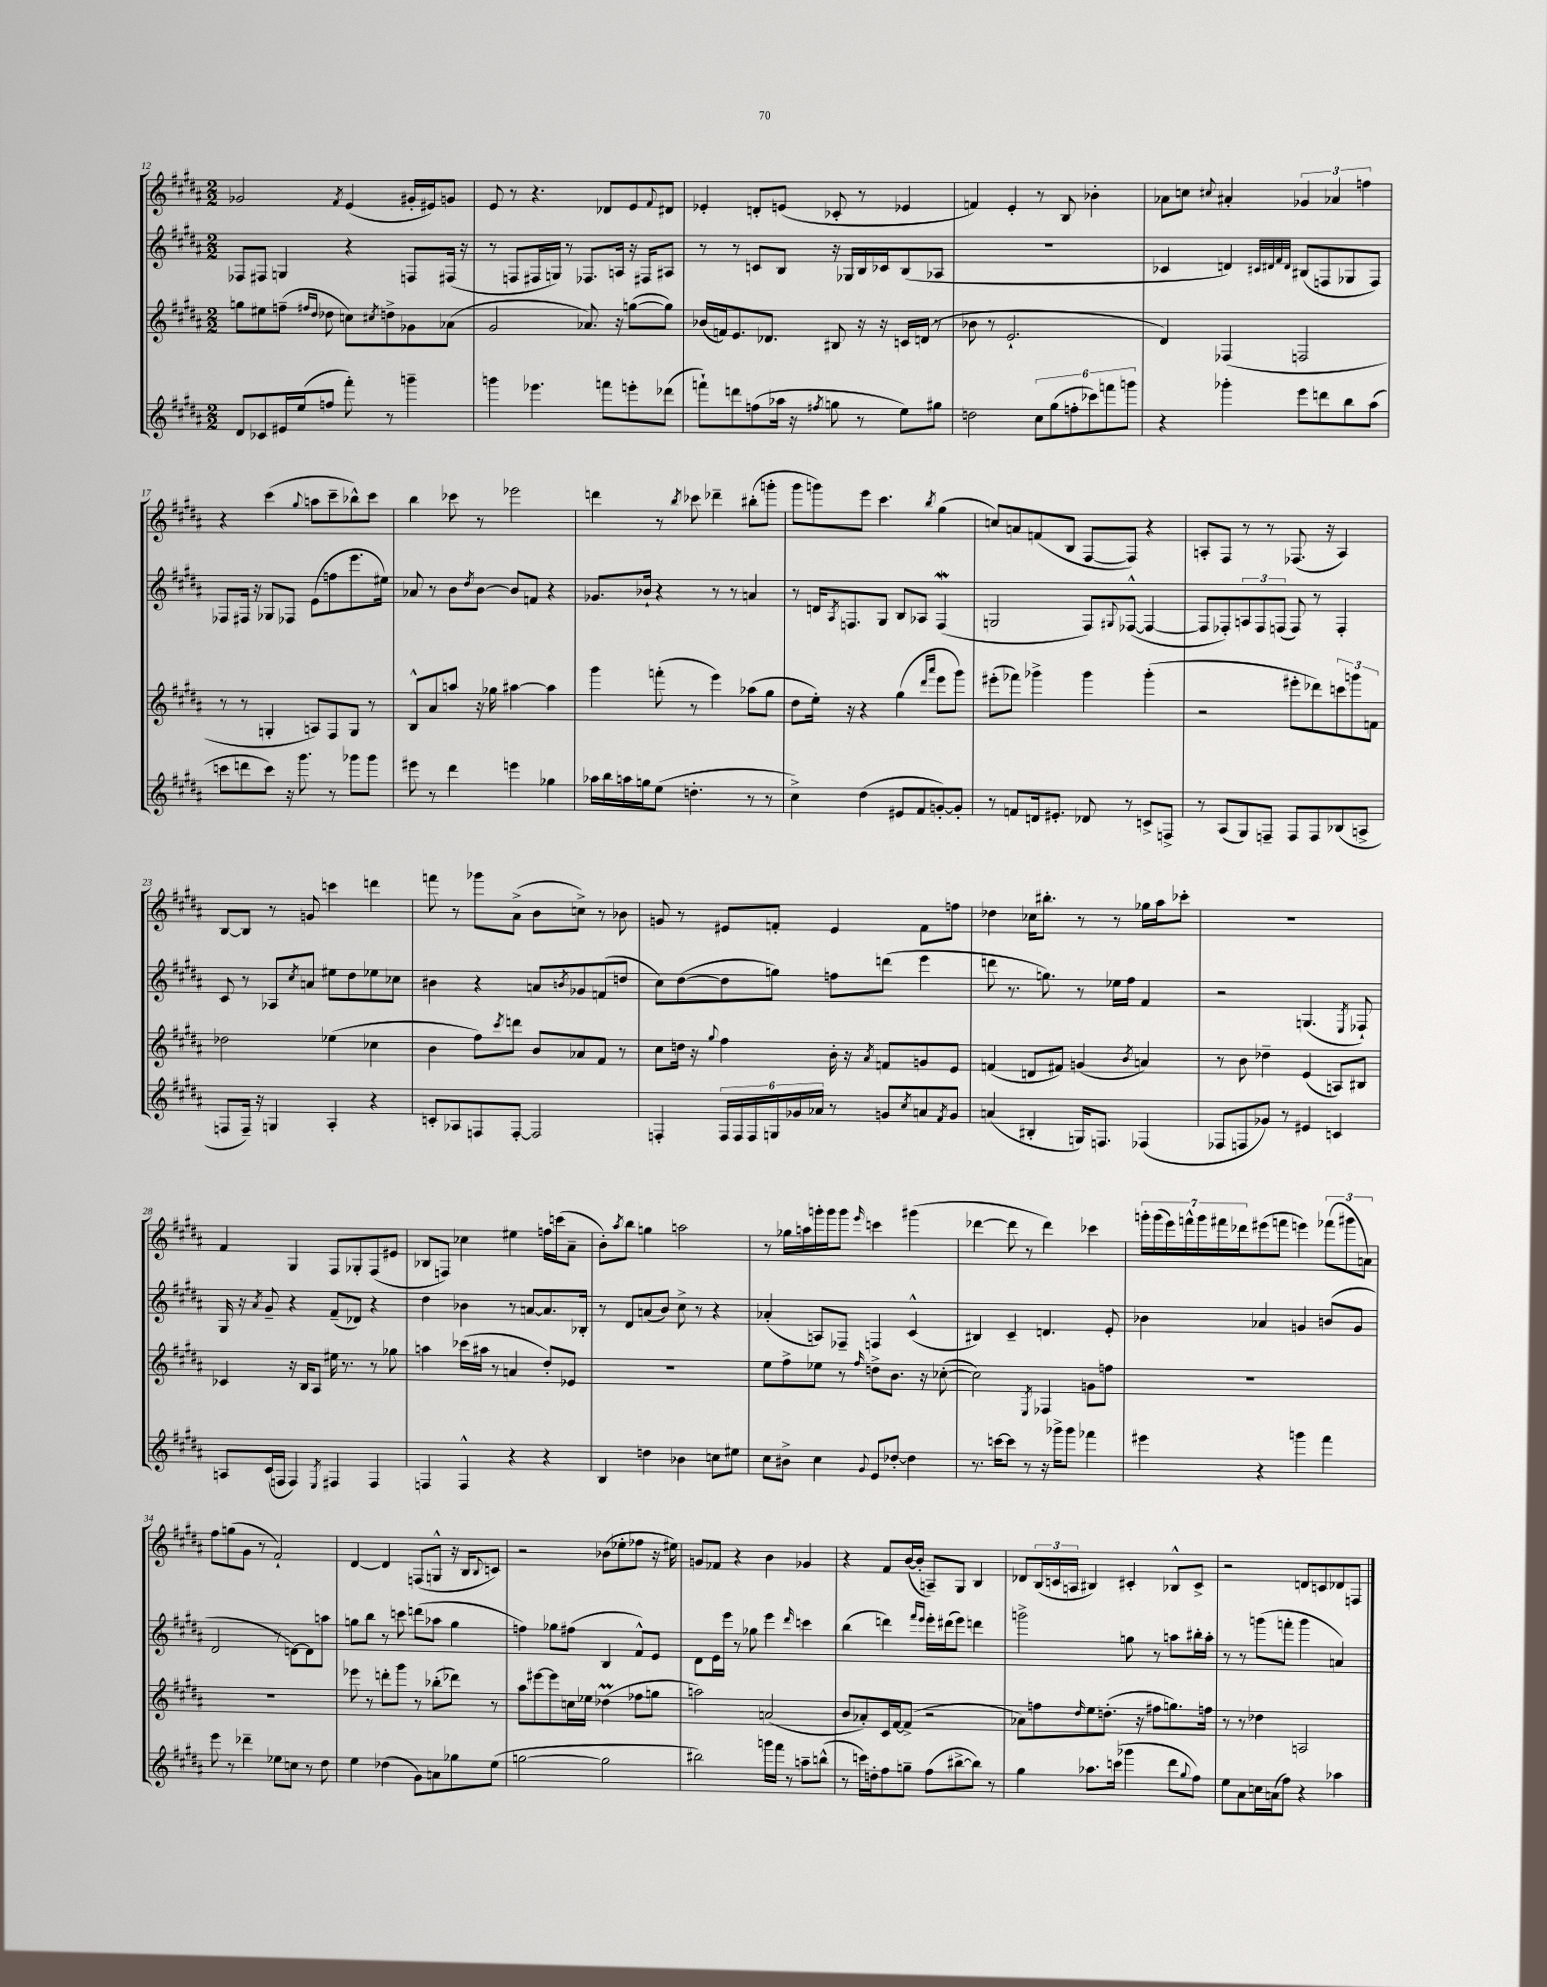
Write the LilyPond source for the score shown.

<<
\new StaffGroup <<
\new Staff = "s0" {
    \clef treble \key b \major \numericTimeSignature \time 2/2
    ges'2 \acciaccatura { fis'8 } e'4( gis'16-. eis'16) g'8 |
    e'8 r8 r4. des'8 e'8 \appoggiatura { fis'8 } dis'8 |
    ees'4-. d'8-. e'8( ces'8-. r8 ees'4 |
    f'4) e'4-. r8 b8 bes'4-. |
    aes'8 c''8 \appoggiatura { cis''8 } ais'4-. \tuplet 3/2 { ges'4 aes'4 f''4 } |
    r4 cis'''4( \appoggiatura { gis''8 } a''8 cis'''8-- bes''8-^) cis'''8 |
    b''4 ces'''8 r8 ees'''2 |
    d'''4 r8 \acciaccatura { b''8 } ces'''8 des'''4-- bis''8-.( g'''8-. |
    gis'''8 g'''8) e'''8 cis'''4. \acciaccatura { b''8 } gis''4( |
    c''8) a'8 f'8( b8 fis8~ fis8) r4 |
    a8-. fis8 r8 r8 fes8.( r16 a4) |
    b8~ b8 r8 g'8 c'''4 d'''4 |
    f'''8 r8 ges'''8 ais'8->( b'8 c''8->) r8 bes'8 |
    g'8 r8 eis'8 f'8-. eis'4 f'8 f''8 |
    des''4 ces''16 bis''8.-. r8 r8 ges''16 ais''16 ces'''8-. |
    R1 |
    fis'4 gis4 fis8 ges8-. fis8( eis'8 |
    bes8 f8) ces''4 eis''4 f''16 c'''16( ais'8-- |
    b'8-.) \acciaccatura { ais''8 } b''8 g''4 a''2 |
    r8 ges''16 a''16 g'''16-. g'''16 g'''8 \grace { e'''16 } c'''4 gis'''4( |
    des'''4~ des'''8 r8 des'''4) ces'''4 |
    \tuplet 7/4 { g'''16-. g'''16( e'''16) f'''16-^ g'''16 fis'''16 des'''16 } eis'''8( f'''8 e'''4) \tuplet 3/2 { fes'''8( gis'''8 a'8) } |
    fis''8 g''8( gis'8 r8 fis'2-!) |
    dis'4~ dis'4 f8( g8-^ r16 b16 \appoggiatura { b8 } c'8) |
    r2 bes'8( ees''8-. fes''8 r16 eis''16) |
    g'8 fes'8 r4 b'4 ges'4 |
    r4 fis'8 b'16~( b'16-. a8--) gis8 b4 |
    des'8 \tuplet 3/2 { b16( c'16 a16 } bis4) cis'4-. bes8-^ cis'8-> |
    r2 d'8 c'8 des'8 f8 \bar "|." |
}
\new Staff = "s1" {
    \clef treble \key b \major \numericTimeSignature \time 2/2
    fes8 fis8 g4 r4 f8 fis16( r16 |
    r8 f8 fis16 g16) r8 fes8. a16 r16 fis16 ais8 |
    r8 r8 c'8 b8 r16 ges16 b16 ces'16 b8( aes8 |
    R1 |
    ces'4 d'4) \grace { cis'32 dis'32 fis'32 dis'32 } bis8( f8 ges8 f8) |
    fes8 fis16 r16 ges8 fes8 e'8( f''8 e'''8. eis''16) |
    aes'8 r8 b'8 \acciaccatura { dis''8 } b'8~ b'8 f'8 r4 |
    ges'8. bes'16-! r4 r8 r8 a'4 |
    r8 d'16 \acciaccatura { ais8 } f8. gis8 b8 aes8 f4\mordent( |
    g2 fis8) \appoggiatura { gis8 } fes8~-^( fes4~ |
    fes8 fes8-.) \tuplet 3/2 { a8 fes8 f8( } f8) r8 f4-. |
    cis'8 r8 aes8 \acciaccatura { cis''8 } a'8 eis''8 dis''8 ees''8 ces''8 |
    bis'4 r4 a'8 \acciaccatura { b'8 } ges'8 f'8( d''8 |
    cis''8) dis''8~( dis''8 g''8) f''8 d'''8( e'''4 |
    d'''8 r8. g''8.) r8 ees''16 fis''16 fis'4 |
    r2 g4.( \acciaccatura { e8 } fes8-!) |
    gis16 r16 \acciaccatura { ais'8 } gis'8-- r4 fis'8--( des'8) r4 |
    dis''4 bes'4 r8 a'8~ a'8. bes16-. |
    r8 dis'8 a'8( b'8) cis''8-> r8 r4 |
    aes'4-.( a8) fes8-- f4 cis'4-^( |
    bis4) cis'4-- d'4. e'8-. |
    bes'4 aes'4 g'4 b'8( g'8 |
    dis'2 r8 d'8~) d'8 a''8 |
    g''8 b''8 r8 c'''8 d'''8( aes''8 g''4 |
    f''4) ges''8 fis''8( b4 fis'8-^) e'8 |
    dis'8 e'16 e'''16 r8 ges''8 e'''4 \grace { dis'''16 } c'''4 |
    b''4( d'''4) \grace { fis'''16 e'''16 } e'''16-. dis'''16( e'''8) d'''4 |
    g'''2-> g''8 r8 a''8 bis''16-. a''16-. |
    r8 r8 g'''8( f'''8-. g'''4 a'4) \bar "|." |
}
\new Staff = "s2" {
    \clef treble \key b \major \numericTimeSignature \time 2/2
    g''8 eis''8 f''8--( \grace { fis''16 dis''16 } des''8 c''8) \acciaccatura { cis''8 } d''8-> ges'8 aes'8( |
    gis'2 aes'8.) r16 g''8~( g''8) |
    bes'16( f'16) e'8. des'8. bis8 r16 r16 c'16 d'16( r8 |
    bes'8 r8 e'2.-! |
    dis'4) fes4( f2 |
    r8 r8 g4-. a8) fis8 g8 r8 |
    b8-^ ais'8 a''8 r16 ges''16 ais''4~ ais''4 |
    gis'''4 f'''8-.( r8 e'''4) aes''8( gis''8 |
    dis''8 e''16-.) r16 r4 gis''4( \grace { dis'''16 ais'''16 } e'''8 gis'''8) |
    eis'''8-.( fes'''8) ges'''4-> ges'''4 ges'''4-.( |
    r2 eis'''8-. des'''8) \tuplet 3/2 { c'''8 g'''8 f'8 } |
    des''2 ees''4( ces''4 |
    b'4 fis''8) \acciaccatura { cis'''8 } d'''8 b'8 aes'8 fis'8 r8 |
    cis''8 d''16 r16 \appoggiatura { gis''8 } fis''4 b'16-. r16 \acciaccatura { ais'8 } f'8 g'8 e'8 |
    f'4( d'8 fis'8) g'4( \acciaccatura { b'8 } a'4) |
    r8 b'8 des''4-- e'4( a8) bis8 |
    ces'4 r16 b16 ais8 eis''16 r8. r8 ges''8 |
    a''4 ces'''16( ais''16 r8 a'4 dis''8-.) ees'8 |
    R1 |
    e''8 fis''8-> ees''8 r8 \grace { fis''16 } d''8-> b'8. r16 ces''8~-.( |
    ces''2) \acciaccatura { e8 } fes4 g'8 f''8 |
    R1 |
    R1 |
    ees'''8 r8 d'''8-. gis'''8 r8 bes''8-.( des'''8) r8 |
    ais''8 eis'''8~ eis'''8 c''16 ees''16 des''4\prall( fes''8 g''8 |
    a''2) a'2( |
    b'8 aes'8-.) cis'16 fis'16~ fis'8->( r2 |
    aes'8) f''8 \grace { dis''16 } e''8 d''8.-.( r16 fis''8 g''8.) f''16 |
    r8 r8 des''4 a2 \bar "|." |
}
\new Staff = "s3" {
    \clef treble \key b \major \numericTimeSignature \time 2/2
    dis'8 ces'8 eis'16 e''16( f''8 fis'''8-.) r8 g'''4-- |
    g'''4 ees'''4. f'''8 e'''8-. des'''8( |
    f'''8-!) d'''8 f''8( aes''16 r16 \acciaccatura { fis''8 } g''8 r8 e''8) gis''8 |
    d''2 \tuplet 6/4 { cis''8 gis''8( f''8-. ces'''8) f'''8 g'''8 } |
    r4 ges'''4-. e'''8 d'''8 b''8 ais''8( |
    c'''8 d'''8 c'''8) r16 gis'''8. r8 ges'''8 ges'''8 |
    eis'''8 r8 dis'''4 e'''4 ges''4 |
    aes''16 b''16 a''16 g''16 e''8( d''4.-. r8 r8 |
    cis''4->) dis''4( eis'8 fis'8 g'8~-.) g'8-. |
    r8 f'8 d'16 eis'8.-. des'8 r8 c'8-> f8-> |
    r8 ais8( gis8) f8-- f8 f8 bes8( a8-> |
    f8 f16--) r16 g4 ais4-. r4 |
    c'8-. aes8 f8 f8~-. f2 |
    f4-. \tuplet 6/4 { f16 f16 f16 g16 ges'16 aes'16 } r8 g'8 \acciaccatura { cis''8 } a'8 \acciaccatura { fis'8 } g'8 |
    a'4( bis4-. g16) f8. fes4( |
    fes8 f8 ges'8) r8 eis'4 c'4 |
    a8 cis'16( f16 f4) \acciaccatura { e8 } fis4 fis4 |
    f4 f4-^ r4 r4 |
    b4 d''4 bes'4 c''8 eis''8 |
    cis''8 bis'8-> cis''4 \appoggiatura { gis'8 } e'8 des''8~-. des''4 |
    r8. c'''16~ c'''8 r8 r16 ges'''16-> ges'''8 fes'''4 |
    eis'''4 r4 g'''4 fis'''4 |
    e'''8 r8 des'''4-- ees''8 c''8 r8 dis''8 |
    e''4 des''4( gis'8) a'8 ges''8 e''8( |
    g''2~ g''2 |
    bis''2) g'''16 fis'''16 r8 a''8-- b''8-^( |
    r8 c'''16) d''16-. fis''8 g''8-- fis''8( bis''8~-> bis''8) r8 |
    gis''4 aes''8. c'''16( ges'''4 dis'''8 \appoggiatura { gis''8 } fis''8) |
    e''8 ais'8 c''16 a'16( fis''8) r4 aes''4 \bar "|." |
}
>>
>>
\layout { \context { \Score currentBarNumber = #12 } }
